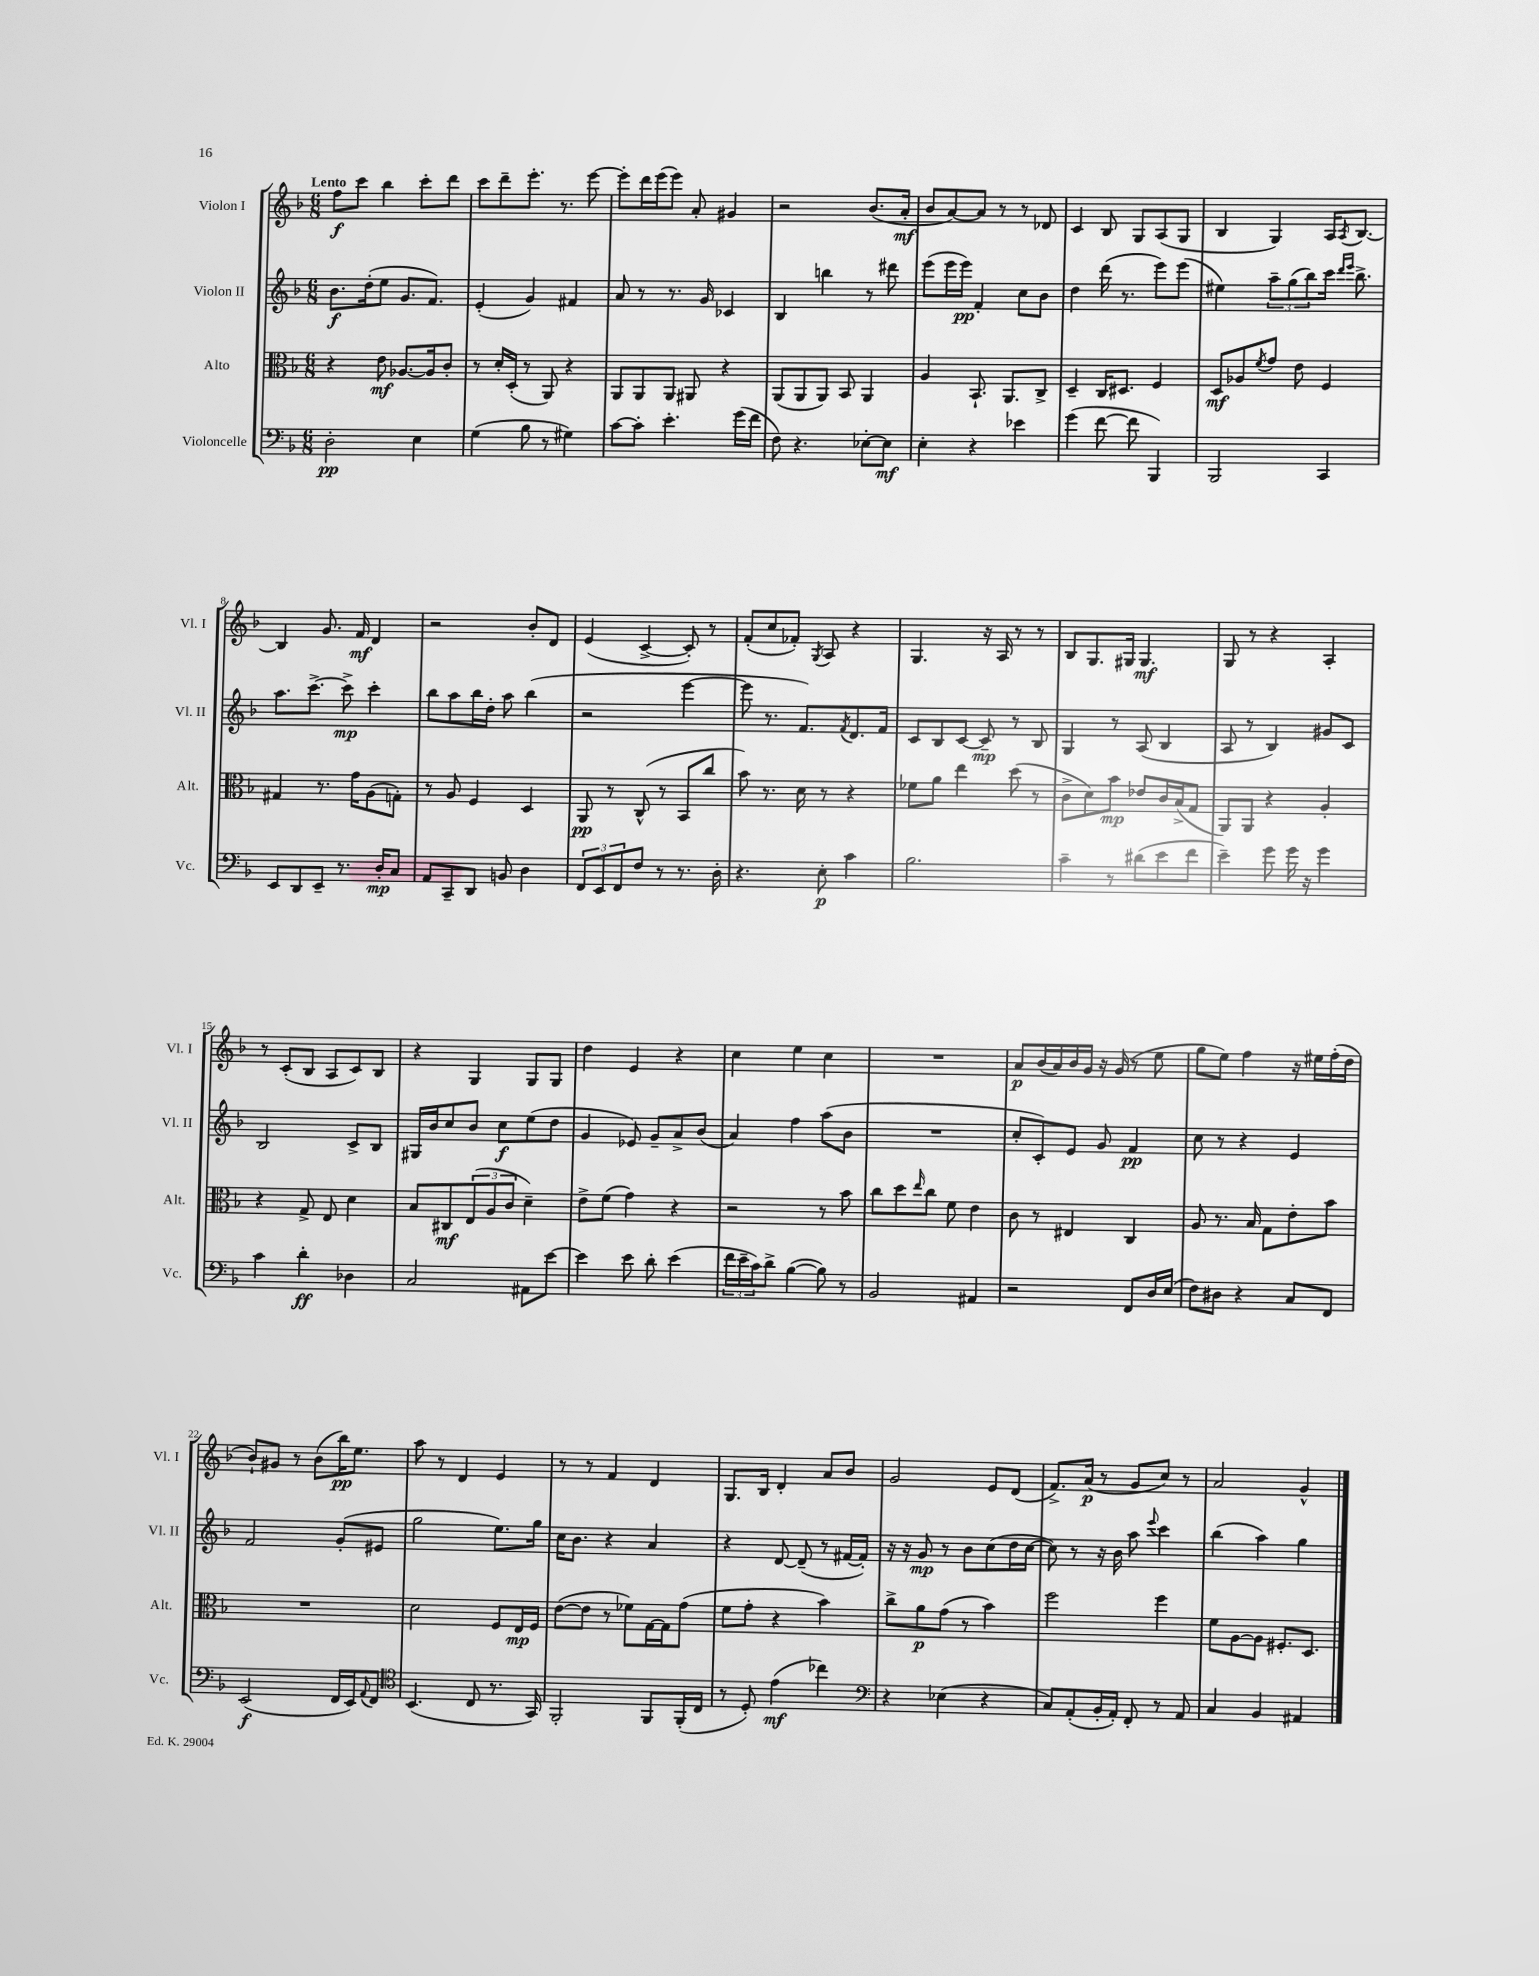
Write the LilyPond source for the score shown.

<<
\new StaffGroup <<
\new Staff = "s0" \with { instrumentName = "Violon I" shortInstrumentName = "Vl. I" } {
    \clef treble \key f \major \numericTimeSignature \time 6/8 \tempo "Lento"
    f''8\f c'''8 bes''4 c'''8-. d'''8 |
    c'''8 d'''8-- e'''8.-. r8. e'''8~ |
    e'''8-. d'''16 e'''16( e'''8) a'8-. gis'4 |
    r2 bes'8.( a'16-.\mf |
    bes'8 a'8~) a'8 r8 r8 des'8 |
    c'4 bes8 g8 a8( g8 |
    bes4 g4) a16 \acciaccatura { a8 } bes8.~ |
    bes4 g'8. f'16\mf d'4 |
    r2 bes'8-. d'8 |
    e'4( c'4~-> c'8-.) r8 |
    f'8-.( c''8 fes'8-.) \acciaccatura { g8 } a8 r4 |
    g4. r16 a16 r8 r8 |
    bes8 g8. gis16 gis4.\mf |
    g8 r8 r4 a4-. |
    r8 c'8-.( bes8 a8 c'8) bes8 |
    r4 g4 g8 g8 |
    d''4 e'4 r4 |
    c''4 e''4 c''4 |
    R2. |
    a'8\p bes'16( a'16) bes'16 g'16 r16 g'16( r8 e''8 |
    g''8 e''8) f''4 r16 eis''16 f''16-.( d''16 |
    bes'8-!) gis'8 r8 bes'8( bes''16\pp) e''8. |
    a''8 r8 d'4 e'4 |
    r8 r8 f'4 d'4 |
    g8. bes16 d'4-. a'8 bes'8 |
    g'2 e'8 d'8( |
    f'8.->) a'16\p( r8 g'8 c''8) r8 |
    a'2 g'4-^ \bar "|." |
}
\new Staff = "s1" \with { instrumentName = "Violon II" shortInstrumentName = "Vl. II" } {
    \clef treble \key f \major \numericTimeSignature \time 6/8
    bes'8.\f d''16-.( e''8 g'8. f'8.) |
    e'4-.( g'4) fis'4 |
    a'8 r8 r8. g'16 ces'4 |
    bes4 b''4 r8 dis'''8 |
    e'''8( e'''16 e'''16\pp) f'4-. c''8 bes'8 |
    d''4 d'''16( r8. e'''8) e'''8( |
    eis''4) \tuplet 3/2 { a''8-- g''8( bes''8) } c'''16 \grace { d'''16 e'''16 } bes''8.-> |
    a''8. c'''8.~-> c'''8->\mp c'''4-. |
    bes''8 a''8 bes''16 d''16-. a''8 bes''4( |
    r2 e'''4~ |
    e'''8 r8. f'8.) \acciaccatura { f'8 } d'8. f'16 |
    c'8 bes8 c'8~ c'8--\mp r8 bes8 |
    g4 r8 a8( bes4 |
    a8 r8 bes4) gis'8 c'8 |
    bes2 c'8-> bes8 |
    gis16 bes'16 c''8 bes'8 c''8\f e''8( d''8 |
    g'4 ees'8) g'8-- a'8-> bes'8( |
    a'4) f''4 a''8( bes'8 |
    R2. |
    c''8-. c'8-.) e'8 g'8 f'4\pp |
    c''8 r8 r4 e'4 |
    f'2 g'8-.( eis'8 |
    g''2 e''8.) g''16 |
    c''16 bes'8. r4 a'4 |
    r4 d'8~ d'8--( r8 fis'16~ fis'16-.) |
    r16 r16 g'8\mp r8 bes'8 c''8( d''16 c''16~ |
    c''8) r8 r16 bes'16 a''8 \appoggiatura { e'''8 } c'''4 |
    bes''4( a''4) g''4 \bar "|." |
}
\new Staff = "s2" \with { instrumentName = "Alto" shortInstrumentName = "Alt." } {
    \clef alto \key f \major \numericTimeSignature \time 6/8
    r4 e'8\mf aes8.~ aes16 c'8-. |
    r8 d'16-. d16-.( r8 a,8) r4 |
    a,8 a,8 a,8 ais,8 r4 |
    a,8( a,8 a,8) bes,8 a,4 |
    a4 bes,8.-! a,8. c8-> |
    d4-- c16 dis8. f4 |
    d8\mf aes8 \acciaccatura { f'8 } g'8 e'8 f4 |
    gis4 r8. g'16 a8( g8-.) |
    r8 a8 f4 d4 |
    a,8\pp r8 c8-^( r8 bes,8 c''8 |
    bes'8) r8. d'16 r8 r4 |
    fes'8 a'8 e''4 d''8( r8 |
    c'8-> d'8) bes'8\mp ees'8 c'16 bes16->( g8 |
    a,8) a,8 r4 a4-. |
    r4 g8-> e8 d'4 |
    bes8 cis8\mf \tuplet 3/2 { e8( a8 c'8 } d'4--) |
    e'8-> f'8( g'4) r4 |
    r2 r8 bes'8 |
    c''8 d''8 \grace { e''16 } c''8 f'8 e'4 |
    c'8 r8 eis4 c4 |
    a8 r8. bes16 g8 e'8-. bes'8 |
    R2. |
    d'2 f8 e16\mp f16 |
    e'8~( e'8 r8 fes'8) g16~ g16 g'8( |
    f'8 g'8-. r4 bes'4) |
    c''8-> a'8\p g'8( r8 bes'4) |
    f''2 f''4 |
    f'8 a8~ a8 fis8.-. d8. \bar "|." |
}
\new Staff = "s3" \with { instrumentName = "Violoncelle" shortInstrumentName = "Vc." } {
    \clef bass \key f \major \numericTimeSignature \time 6/8
    d2-.\pp e4 |
    g4( bes8 r8 gis4) |
    c'8~ c'8-. e'4.-. g'16( f'16 |
    f8) r4. ees8~-. ees8\mf |
    e4-. r4 ees'4 |
    g'4( f'8~ f'8 bes,,4) |
    bes,,2 c,4 |
    e,8 d,8 e,8-- r8. d16-.\mp c8 |
    a,8 c,8-- d,8 b,8 d4 |
    \tuplet 3/2 { f,8 e,8 f,8 } f8 r8 r8. d16-. |
    r4. e8-.\p c'4 |
    bes2. |
    c'4-- r8 dis'8( e'8 f'8 |
    e'4--) g'8 g'16 r16 g'4 |
    c'4 d'4-.\ff des4 |
    c2 ais,8 e'8~ |
    e'4 e'8 d'8-. e'4( |
    \tuplet 3/2 { f'16 e'16-- c'16) } d'8-> bes4~( bes8) r8 |
    bes,2 ais,4 |
    r2 f,8 d16 e16( |
    f8) dis8 r4 c8 f,8 |
    e,2\f( f,16 e,16) \appoggiatura { a,8 } f,8 |
    \clef tenor bes,4.( c8 r8. g,16) |
    f,2-. f,8 f,16-.( c16 |
    r8 d8-.) e'4\mf( ces''4) |
    \clef bass r4 ees4( r4 |
    c8) a,8-.( bes,16-. a,16-.) f,8-. r8 a,8 |
    c4 bes,4 ais,4 \bar "|." |
}
>>
>>
